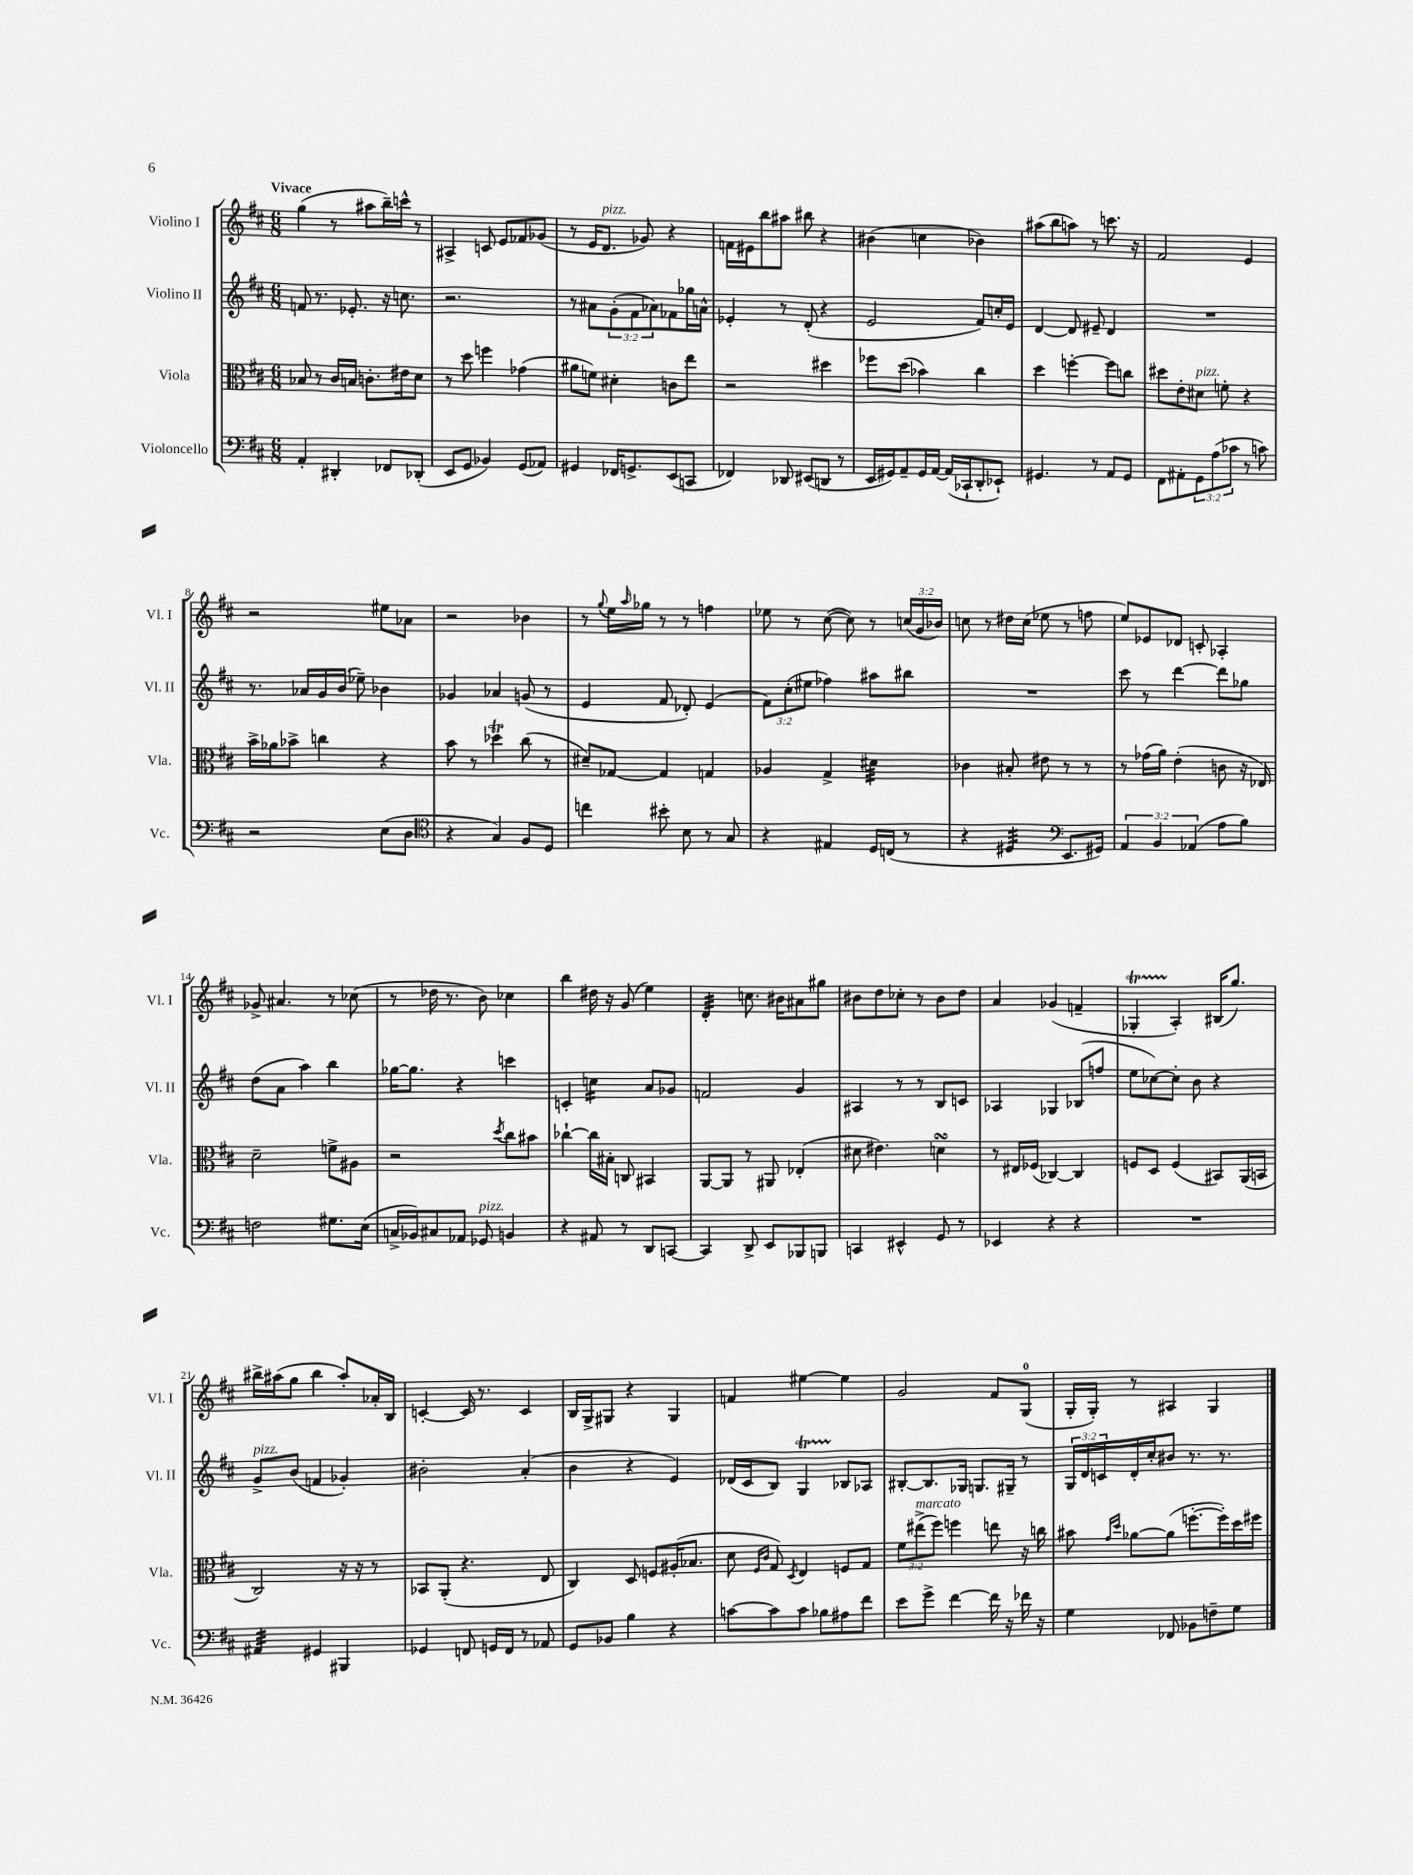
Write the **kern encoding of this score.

**kern	**kern	**kern	**kern
*staff4	*staff3	*staff2	*staff1
*clefF4	*clefC3	*clefG2	*clefG2
*k[f#c#]	*k[f#c#]	*k[f#c#]	*k[f#c#]
*M6/8	*M6/8	*M6/8	*M6/8
4AA'	8B-	8f	(4gg
.	8r	8.r	.
4DD#'	16c#	.	8r
.	16B	8.e-'	.
.	8.c'	.	8aa#
8FF-	.	16r	16bb~)
.	16e#	8.cc	16ccc^^
(8DD-'	8d	.	8r
=	=	=	=
8EE	8r	2.r	4A#^
8GG	8dd	.	.
4BB-)	4ff	.	8c
.	.	.	8e
(8GG	(4g-	.	8f-
8AA-)	.	.	(8g-
=	=	=	=
4GG#	8a#	8r	8r
.	8f)	8a#	16e
.	.	.	8.d
16FF-	4d#'	(12g'	.
8.GG^	.	.	.
.	.	12f#	.
.	.	.	8g-)
.	.	12a-)	.
(8EE	8c	8f-	4r
8CC	8ee	16gg-	.
.	.	16a^^	.
=	=	=	=
4FF-)	2r	4e-'	16f
.	.	.	16e#
.	.	.	8bb
8DD-	.	8r	8aa#
(8EE#	.	(8d'	8bb#
8DD	4dd#	4r	4r
8r	.	.	.
=	=	=	=
16EE	8ff-	2e	(4b#
16GG#)	.	.	.
8AA~	(8dd	.	.
16GG#	4b-)	.	4cc
[16AA	.	.	.
(16AA]	.	.	.
16CC-`	.	.	.
8DD'	4cc#	8f#)	4b-)
8EE-`)	.	16cc'	.
.	.	16e	.
=	=	=	=
4.GG#	4dd	[4d	(8aa#
.	.	.	8bb
.	[4ff'	8d]	8aa)
8r	.	8e#~	8r
8AA	8ff]	4d	8.ccc
8GG#	8cc	.	.
.	.	.	16r
=	=	=	=
8FF#	8dd#	2.r	2f#
8AA#'	8e'	.	.
12GG	8d#	.	.
(12A	.	.	.
.	8f'	.	.
12c-	.	.	.
8r	4r	.	4e
8c)	.	.	.
=	=	=	=
2r	16b^	8.r	2r
.	16a-	.	.
.	8b-^	.	.
.	.	16a-	.
.	4cc	16g	.
.	.	(16b	.
.	.	8ee-~)	.
(8E	4r	4b-	8ee#
8D	.	.	8a-
=	=	=	=
*clefC4	*	*	*
4r	8b	4g-	2r
.	8r	.	.
4G)	4dd-	4a-	.
8F#	(8cc#	(8g	4b-
8D	8r	8r	.
=	=	=	=
4cc	8d#~)	4e	8r
.	.	.	8qqgg
.	[8G-	.	16ee
.	.	.	16qqaa
.	.	.	16gg-
8b#'	4G-]	8f#	8r
8B	.	8d-')	8r
8r	4G	(4e	4ff
8G	.	.	.
=	=	=	=
4r	4A-	12f#)	8ee-
.	.	(12cc#'	.
.	.	.	8r
.	.	12ee#	.
4E#	4G^	4ff-)	([8cc#
.	.	.	8cc#])
16D	4d#	8aa#	8r
(16C	.	.	.
8r	.	8bb#	(24cc
.	.	.	24g
.	.	.	24b-)
=	=	=	=
4r	4c-	2.r	8cc
.	.	.	8r
4D#	8B#'	.	16dd#
.	.	.	(16cc
.	8e#	.	8ee-
*clefF4	*	*	*
8.EE	8r	.	8r
.	8r	.	8ff
16GG#)	.	.	.
=	=	=	=
6AA	8r	8ccc#	8ee)
.	(16g-	8r	8e-
6BB	.	.	.
.	16a)	.	.
.	(4e'	[4ddd	8d-
(6AA-	.	.	.
.	.	.	8c'
8A	8c	8ddd]	4A-'
8B)	16r	8gg-	.
.	16E-)	.	.
=	=	=	=
2F	2d~	(8dd	8g-^
.	.	8a	4.a#
.	.	4aa)	.
8.G#	8f^	4bb	8r
.	8A#	.	(8cc-
(16E	.	.	.
=	=	=	=
16C^	2r	[16gg-	8r
16BB-)	.	8.gg-]	.
8C#	.	.	16dd-
.	.	.	8.r
8AA-	.	4r	.
8GG-	.	.	8b)
.	8qdd	.	.
4BB	8cc#	4ccc	4cc-
.	8b#	.	.
=	=	=	=
4r	[4cc-`	4c'	4bb
8AA#	16cc-]	4cc	16dd#
.	16B#'	.	16r
8r	8C	.	(8g
8DD	4BB#	8a	4ee)
[8CC	.	8g-	.
=	=	=	=
4CC]	[8AA	2f	4d'
.	8AA]	.	.
8DD^	8r	.	8.cc
8EE	8AA#	.	.
.	.	.	16b#
8BBB-	(4E-'	4g	8a#
8BBB	.	.	8gg#
=	=	=	=
4CC	8d#	4A#	8b#
.	4.e#)	.	8dd
4EE#^^	.	8r	8cc-'
.	.	8r	8r
8GG	4d	8B	8b#
8r	.	8c	8dd
=	=	=	=
4EE-	8r	4A-	4a
.	16E#	.	.
.	(16F-	.	.
4r	[4C-)	4G-	(4g-
4r	4C-]	(8B-	4f~
.	.	8ff	.
=	=	=	=
2.r	8F	8ee	4G-'
.	8D	[8cc-)	.
.	(4F	8cc-']	4A')
.	.	8b	.
.	8BB#)	4r	(16B#
.	.	.	8.gg)
.	(16AA	.	.
.	16BB	.	.
=	=	=	=
4AA#	2C#)	8g^	16bb#^
.	.	.	(16aa#
.	.	(8b	8gg
4GG#	.	4f	4bb#
4BBB#	16r	4g-')	8aa#')
.	16r	.	.
.	8r	.	16a-'
.	.	.	16B
=	=	=	=
4GG-	8BB-	2b#'	[4c'
.	(8AA'	.	.
8FF	4.r	.	16c]
.	.	.	8.r
16GG	.	.	.
16FF	.	.	.
8r	.	(4a'	4c
8AA-	8E	.	.
=	=	=	=
8GG	4C#)	4b	16B
.	.	.	16G^
8BB-	.	.	8G#
4B	8D	4r	4r
.	8F	.	.
4r	(16A#'	4e)	4G#
.	8.B-	.	.
=	=	=	=
[8c	8d	(16d-	4f
.	.	16c#	.
.	16qqF#	.	.
.	16qqc#	.	.
8c]	8G)	8B)	.
.	8qD	.	.
8c	4E	4G	[4ee#
8B-	.	.	.
8A#	8F	8B-	4ee#]
8f#	8G	8A-	.
=	=	=	=
8e	12f#	[8B#'	2g
.	(12ee#^	.	.
8g^	.	8.B#]	.
.	12ff#)	.	.
[4f#	4ff	.	.
.	.	16G-	.
.	.	8.G	.
16f#]	8ee	.	8f#
16r	.	16G#~	.
16f-	16r	8r	(8G
16r	16cc	.	.
=	=	=	=
4G	8b#	24G	16G'
.	.	24d	.
.	.	.	16G')
.	.	24c	.
.	16qqg	.	.
.	16qqdd	.	.
.	[8a-	16d'	8r
.	.	16cc#'	.
8FF-	(8a-]	8b#	4A#
8BB-	[8.ff'	8.r	.
8F~	.	.	4G
.	16ff'])	8.r	.
8G	16dd	.	.
.	16ff#	.	.
==	==	==	==
*-	*-	*-	*-
